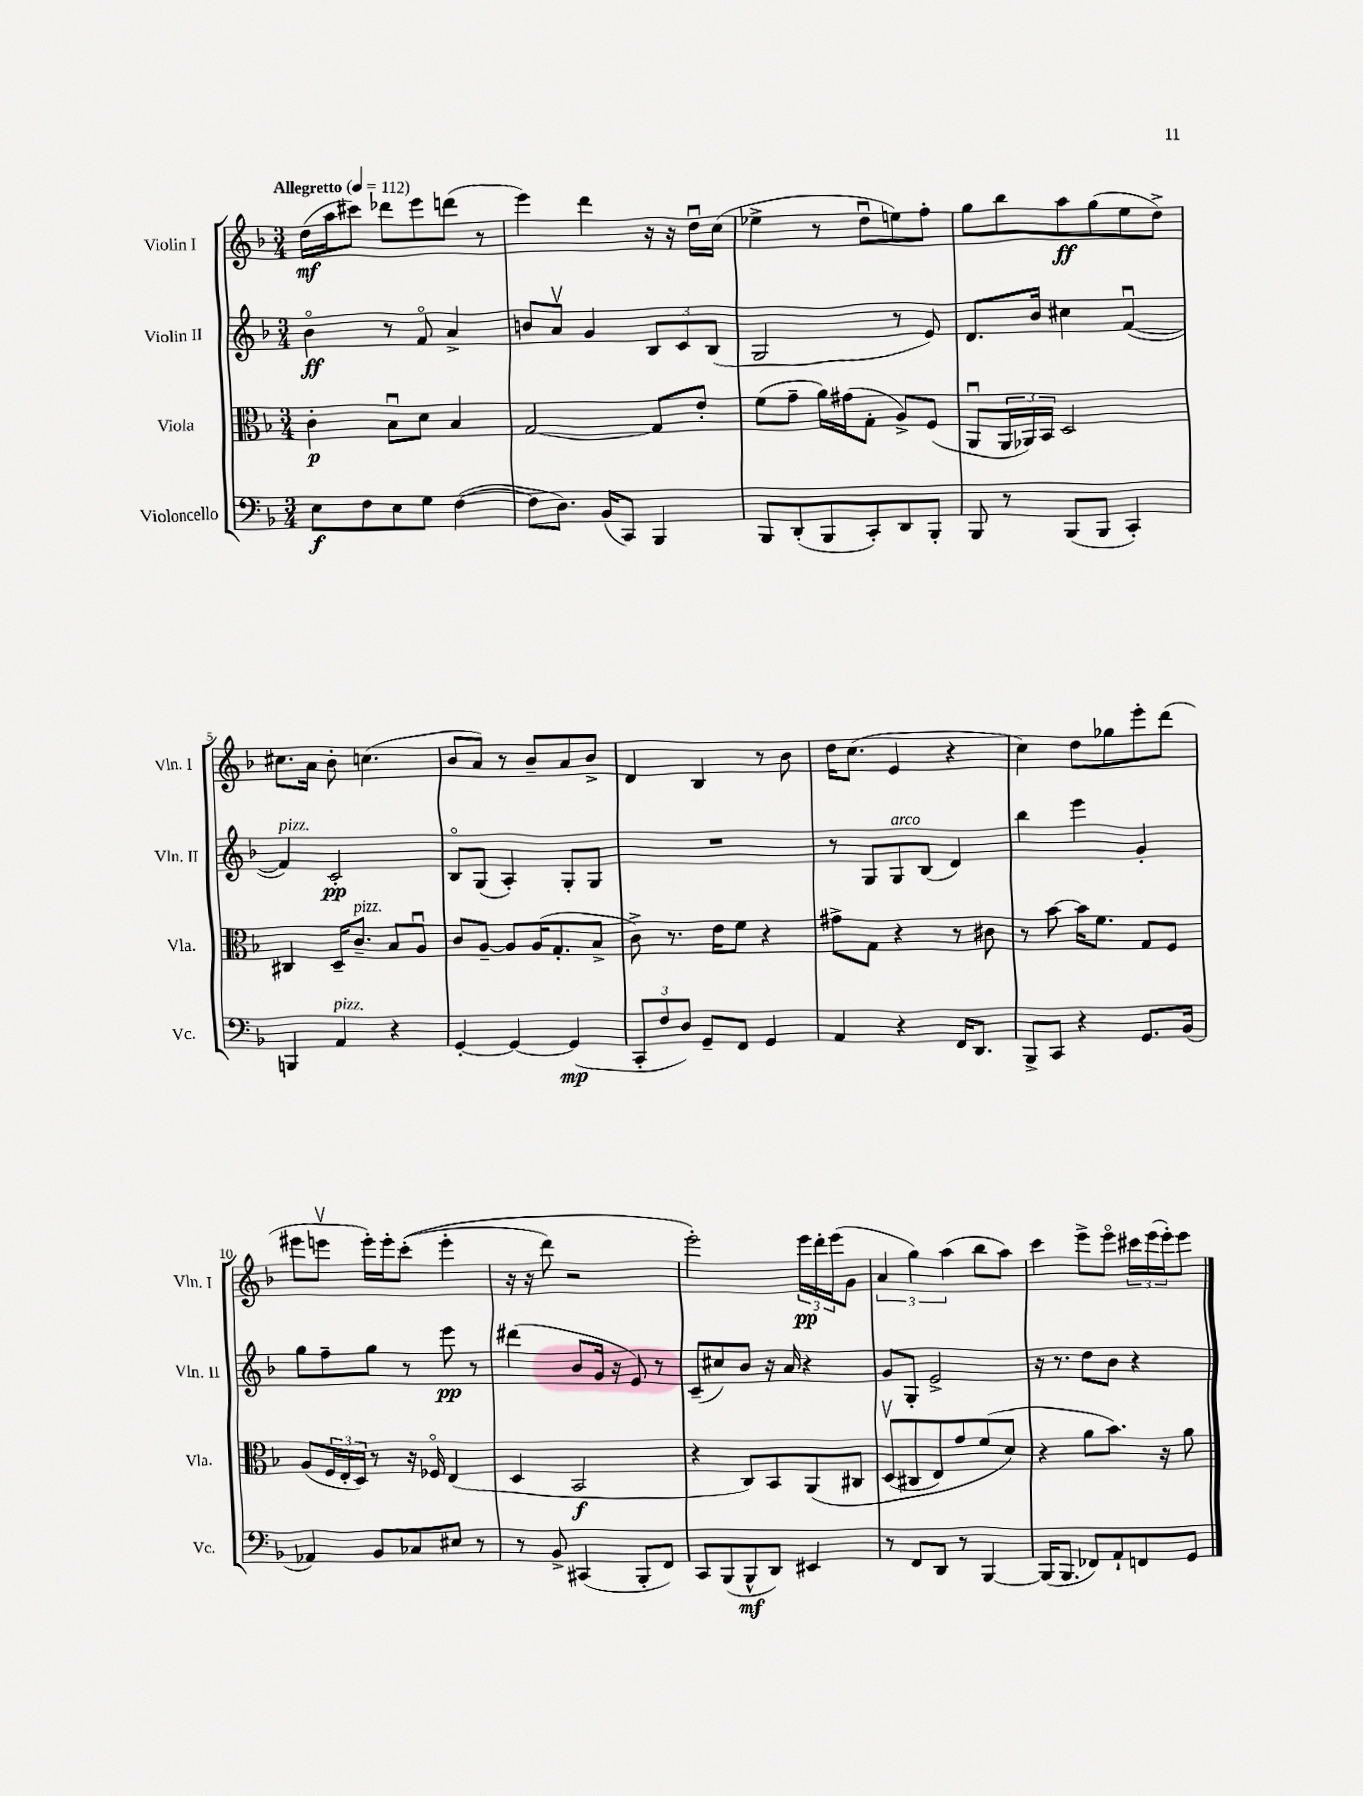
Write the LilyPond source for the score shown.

<<
\new StaffGroup <<
\new Staff = "s0" \with { instrumentName = "Violin I" shortInstrumentName = "Vln. I" } {
    \clef treble \key f \major \numericTimeSignature \time 3/4 \tempo "Allegretto" 4 = 112
    d''16\mf( a''16 cis'''8) des'''8 e'''8 d'''8( r8 |
    e'''4) d'''4 r16 r16 d''16\downbow c''16( |
    ees''4-> r8 d''8\downbow e''8) f''8-. |
    g''8 bes''8 a''8\ff g''8( e''8 d''8->) |
    cis''8. a'16 bes'8-. c''4.( |
    bes'8 a'8) r8 bes'8-- a'8 bes'8-> |
    d'4 bes4 r8 bes'8 |
    d''16 c''8.( e'4 r4 |
    c''4) d''8 ges''8 e'''8-. d'''8( |
    eis'''8 e'''8\upbow e'''16-.) e'''16-. c'''8-.(\( e'''4-. |
    r16 r16 d'''8) r2 |
    e'''2-.\) \tuplet 3/2 { e'''16\pp d'''16-. e'''16( } g'8 |
    \tuplet 3/2 { a'4 g''4) a''4( } bes''8 a''8) |
    c'''4 e'''8-> e'''8\flageolet \tuplet 3/2 { cis'''16 e'''16( e'''16-.) } e'''8 \bar "|." |
}
\new Staff = "s1" \with { instrumentName = "Violin II" shortInstrumentName = "Vln. II" } {
    \clef treble \key f \major \numericTimeSignature \time 3/4
    bes'4\flageolet\ff r8 f'8\flageolet a'4-> |
    b'8 a'8\upbow g'4 \tuplet 3/2 { bes8 c'8 bes8( } |
    g2 r8 e'8) |
    d'8. bes'16 cis''4 f'4~\downbow( |
    f'4^\markup { \italic "pizz." }) c'2-.\pp |
    bes8\flageolet g8( a4-.) g8-. g8 |
    R2. |
    r8 g8 g8^\markup { \italic "arco" } bes8( d'4) |
    bes''4 e'''4 g'4-. |
    g''8 f''8-- g''8 r8 e'''8\pp r8 |
    dis'''4( bes'8 g'16 r16 e'8) r8 |
    c'8--( cis''8) bes'8 r16 a'16 r4 |
    g'8 g8-. e'2-> |
    r16 r8. d''8 bes'8 r4 \bar "|." |
}
\new Staff = "s2" \with { instrumentName = "Viola" shortInstrumentName = "Vla." } {
    \clef alto \key f \major \numericTimeSignature \time 3/4
    c'4-.\p bes8\downbow d'8 bes4 |
    g2~ g8 e'8-. |
    f'8( g'8-- a'16) gis'16( g8-. a8->) f8( |
    a,8\downbow \tuplet 3/2 { a,16 aes,16) bes,16 } d2 |
    cis4 d16-- c'8.--^\markup { \italic "pizz." } bes8 a8\downbow |
    c'8 a8~-- a8 a16( g8.-. bes8-> |
    c'8->) r8. e'16 f'8 r4 |
    gis'8-> g8 r4 r8 cis'8 |
    r8 bes'8~ bes'16 f'8. g8 f8 |
    a8( \tuplet 3/2 { f16 e16-. d16) } r8 r16 fes16\flageolet e4( |
    d4 bes,2\f |
    r4 c8) bes,8 a,8\( cis8 |
    d8\upbow( cis8 e8) g'8 f'8( d'8\) |
    r4 a'8 bes'8.) r16 a'8 \bar "|." |
}
\new Staff = "s3" \with { instrumentName = "Violoncello" shortInstrumentName = "Vc." } {
    \clef bass \key f \major \numericTimeSignature \time 3/4
    e8\f f8 e8 g8 f4~( |
    f8 d8.) bes,16( c,8) bes,,4 |
    bes,,8 d,8-.( bes,,8 c,8-.) d,8 bes,,8-. |
    bes,,8 r8 bes,,8( bes,,8 c,4-.) |
    b,,4 a,4^\markup { \italic "pizz." } r4 |
    g,4~-. g,4~ g,4\mp( |
    \tuplet 3/2 { c,8-. f8 d8) } g,8-- f,8 g,4 |
    a,4 r4 f,16 d,8. |
    bes,,8-> c,8 r4 g,8. bes,16( |
    aes,4) bes,8 ces8 eis8 r8 |
    r8 bes,8-> cis,4( bes,,8-. f,8) |
    c,8 bes,,8( bes,,8-^\mf d,8) eis,4 |
    r8 f,8 d,8 r8 bes,,4~ |
    bes,,16( bes,,8. fes,8) a,8-! f,8 g,8 \bar "|." |
}
>>
>>
